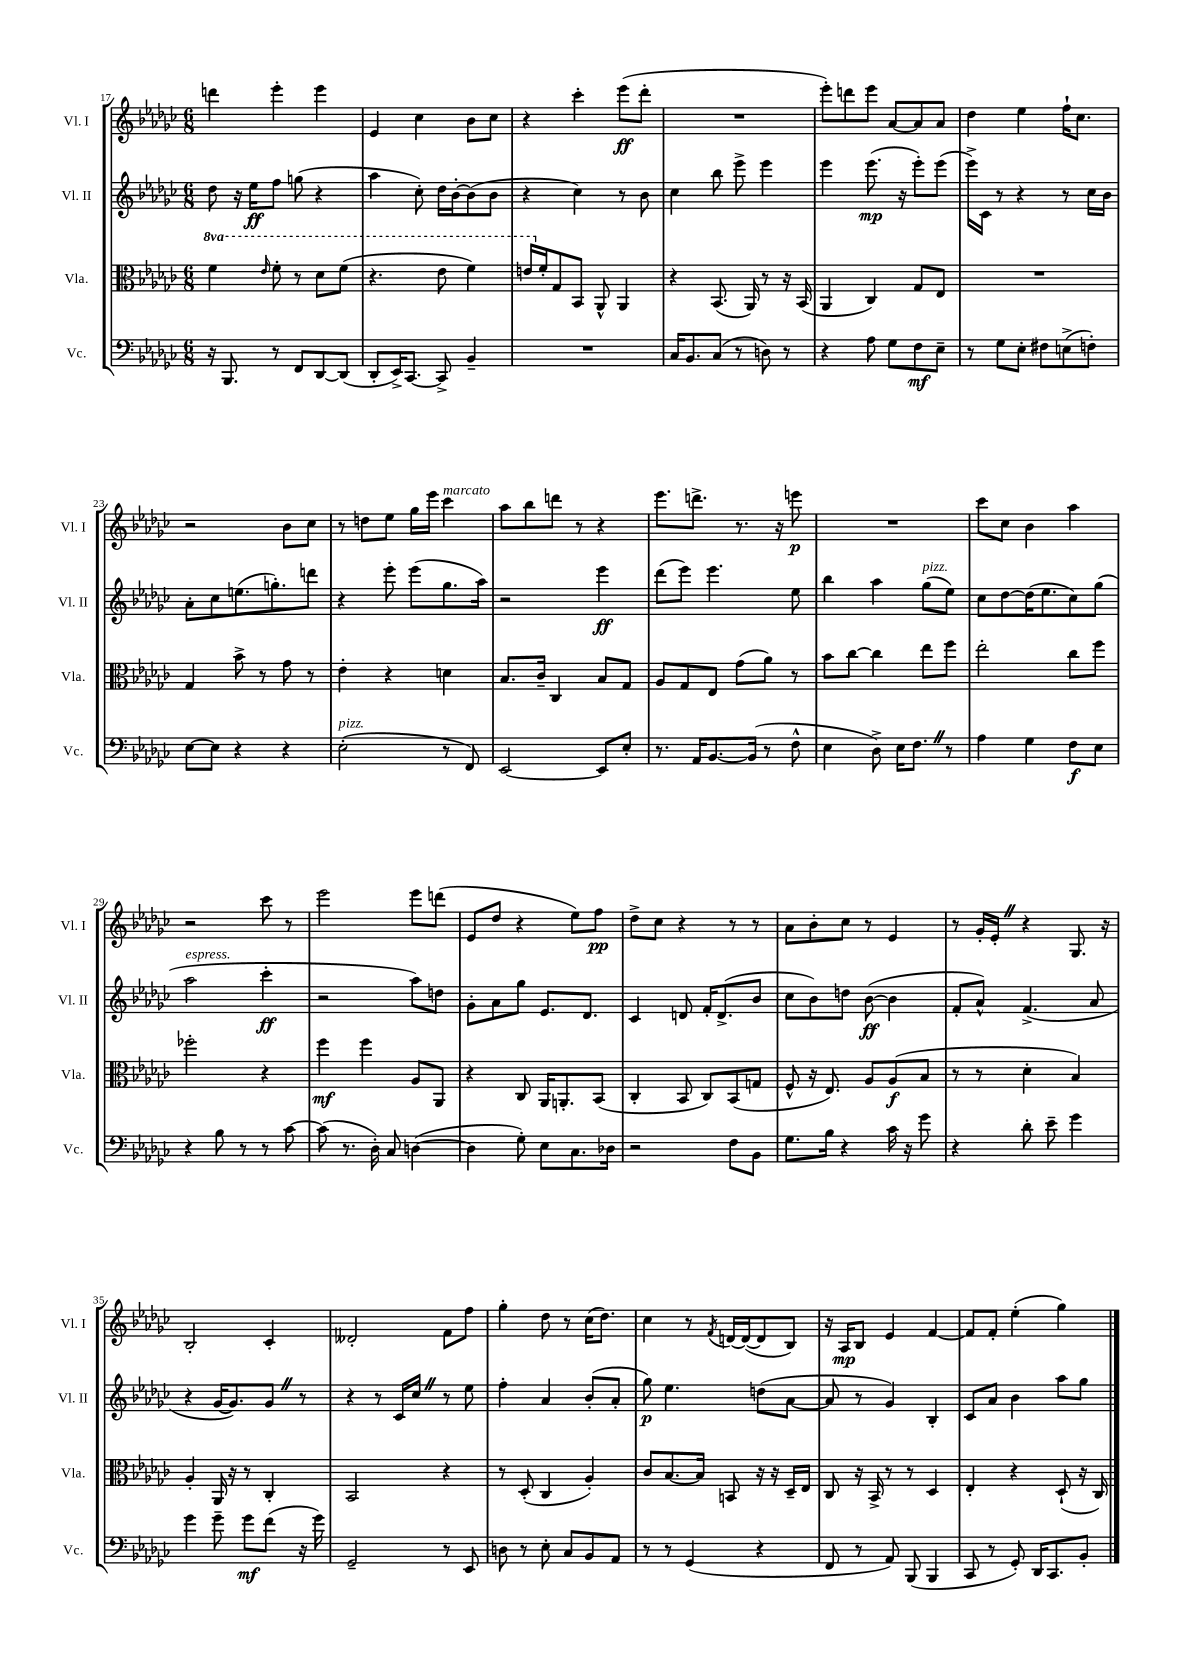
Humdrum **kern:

**kern	**kern	**kern	**kern
*staff4	*staff3	*staff2	*staff1
*clefF4	*clefC3	*clefG2	*clefG2
*k[b-e-a-d-g-c-]	*k[b-e-a-d-g-c-]	*k[b-e-a-d-g-c-]	*k[b-e-a-d-g-c-]
*M6/8	*M6/8	*M6/8	*M6/8
16r	4ff	8dd-	4ddd
8.BBB-	.	.	.
.	.	16r	.
.	.	16ee-	.
.	16qqee-	.	.
8r	8ff'	8ff	4eee-'
8FF	8r	(8gg	.
[8DD-	8dd-	4r	4eee-
(8DD-]	(8ff	.	.
=	=	=	=
8DD-'	4.r	4aa-	4e-
16EE-^)	.	.	.
[8.CC-	.	.	.
.	.	8cc-')	4cc-
8CC-^]	8ee-	16dd-	.
.	.	[16b-'	.
4BB-~	4ff)	(8b-]	8b-
.	.	8b-	8cc-
=	=	=	=
2.r	16ee	4r	4r
.	16f'	.	.
.	8G-	.	.
.	8BB-	4cc-)	4ccc-'
.	8AA-^^	.	.
.	4AA-	8r	(8eee-
.	.	8b-	8ddd-'
=	=	=	=
16C-	4r	4cc-	2.r
8.BB-	.	.	.
(8C-	(8.BB-	8bb-	.
8r	.	8eee-^	.
.	16AA-)	.	.
8D)	8r	4eee-	.
8r	16r	.	.
.	(16BB-	.	.
=	=	=	=
4r	4AA-	4eee-	8eee-')
.	.	.	8ddd
8A-	4C-)	(8.eee-	8eee-
8G-	.	.	[8a-
.	.	16r	.
8F	8G-	8eee-')	8a-]
8E-~	8E-	(8eee-	8a-
=	=	=	=
8r	2.r	16eee-^)	4dd-
.	.	16c-	.
8G-	.	8r	.
8E-'	.	4r	4ee-
8F#	.	.	.
(8E^	.	8r	16ff`
.	.	.	8.cc-
8F')	.	16cc-	.
.	.	16b-	.
=	=	=	=
[8E-	4G-	8a-'	2r
8E-]	.	8cc-	.
4r	8b-^	(8.ee	.
.	8r	.	.
.	.	8.gg')	.
4r	8g-	.	8b-
.	8r	8ddd	8cc-
=	=	=	=
(2E-'	4e-'	4r	8r
.	.	.	8dd
.	4r	8eee-'	8ee-
.	.	(8eee-	16gg-
.	.	.	16eee-
8r	4d	8.gg-	4ccc-
8FF)	.	.	.
.	.	16aa-)	.
=	=	=	=
[2EE-	8.B-	2r	8aa-
.	.	.	8bb-
.	16c-~	.	.
.	4C-	.	8ddd
.	.	.	8r
8EE-]	8B-	4eee-	4r
8E-'	8G-	.	.
=	=	=	=
8.r	8A-	(8ddd-	8.eee-
.	8G-	8eee-)	.
16AA-	.	.	8.ddd^
[8.BB-	8E-	4.eee-	.
.	(8g-	.	8.r
(16BB-]	.	.	.
8r	8a-)	.	.
.	.	.	16r
8F^^	8r	8ee-	8eee
=	=	=	=
4E-	8b-	4bb-	2.r
.	[8cc-	.	.
8D-^)	4cc-]	4aa-	.
16E-	.	.	.
8.F	.	.	.
.	8ee-	(8gg-	.
8r	8ff	8ee-)	.
=	=	=	=
4A-	2ee-'	8cc-	8ccc-
.	.	[8dd-	8cc-
4G-	.	(16dd-]	4b-
.	.	8.ee-	.
8F	8cc-	8cc-)	4aa-
8E-	8ff	(8gg-	.
=	=	=	=
4r	2ff-'	2aa-	2r
8B-	.	.	.
8r	.	.	.
8r	4r	4ccc-'	8ccc-
[8c-	.	.	8r
=	=	=	=
(8c-]	4ff	2r	2eee-
8.r	.	.	.
.	4ff	.	.
16D-')	.	.	.
8C-	.	.	.
([4D	8A-	8aa-)	8eee-
.	8AA-	8dd	(8ddd
=	=	=	=
4D]	4r	8g-'	8e-
.	.	8a-	8dd-
8G-')	8C-	8gg-	4r
8E-	16AA-	8.e-	.
.	8.AA'	.	.
8.C-	.	.	8ee-)
.	.	8.d-	.
.	(8BB-	.	8ff
16D-	.	.	.
=	=	=	=
2r	4C-'	4c-	8dd-^
.	.	.	8cc-
.	8BB-	8d	4r
.	8C-)	16f'	.
.	.	(8.d^	.
8F	(8BB-	.	8r
8BB-	8G	8b-	8r
=	=	=	=
8.G-	8F^^	8cc-	8a-
.	16r	8b-)	8b-'
16B-	8.E-)	.	.
4r	.	8dd	8cc-
.	8A-	([8b-	8r
16c-	(8A-	4b-]	4e-
16r	.	.	.
8g-	8B-	.	.
=	=	=	=
4r	8r	8f'	8r
.	8r	8a-^^)	16g-'
.	.	.	16e-'
8d-'	4d-'	(4.f^	4r
8e-~	.	.	.
4g-	4B-)	.	8.G-
.	.	8a-	.
.	.	.	16r
=	=	=	=
4g-	4A-'	4r	2B-'
8g-~	16AA-	[16g-	.
.	16r	8.g-])	.
8g-	8r	.	.
(8f	4C-'	8g-	4c-'
16r	.	8r	.
16g-)	.	.	.
=	=	=	=
2GG-~	2BB-	4r	2d--'
.	.	8r	.
.	.	16c-	.
.	.	16cc-	.
8r	4r	8r	8f
8EE-	.	8ee-	8ff
=	=	=	=
8D	8r	4ff'	4gg-'
8r	(8D-'	.	.
8E-'	4C-	4a-	8dd-
8C-	.	.	8r
8BB-	4A-')	(8b-'	(16cc-
.	.	.	8.dd-)
8AA-	.	8a-'	.
=	=	=	=
8r	8c-	8gg-)	4cc-
8r	[8.B-	4.ee-	.
(4GG-	.	.	8r
.	16B-]	.	.
.	.	.	8qf
.	8BB	.	[16d
.	.	.	(16d_
4r	16r	(8dd	8d]
.	16r	.	.
.	16D-~	[8a-	8B-)
.	16E-	.	.
=	=	=	=
8FF	8C-	8a-]	16r
.	.	.	16A-
8r	16r	8r	8B-
.	16BB-^	.	.
8AA-)	8r	4g-)	4e-
(8BBB-	8r	.	.
4BBB-	4D-	4B-'	[4f
=	=	=	=
8CC-	4E-'	8c-	8f]
8r	.	8a-	8f'
8GG-')	4r	4b-	(4ee-'
16DD-	.	.	.
8.CC-	.	.	.
.	(8D-`	8aa-	4gg-)
8BB-'	16r	8gg-	.
.	16C-)	.	.
==	==	==	==
*-	*-	*-	*-
